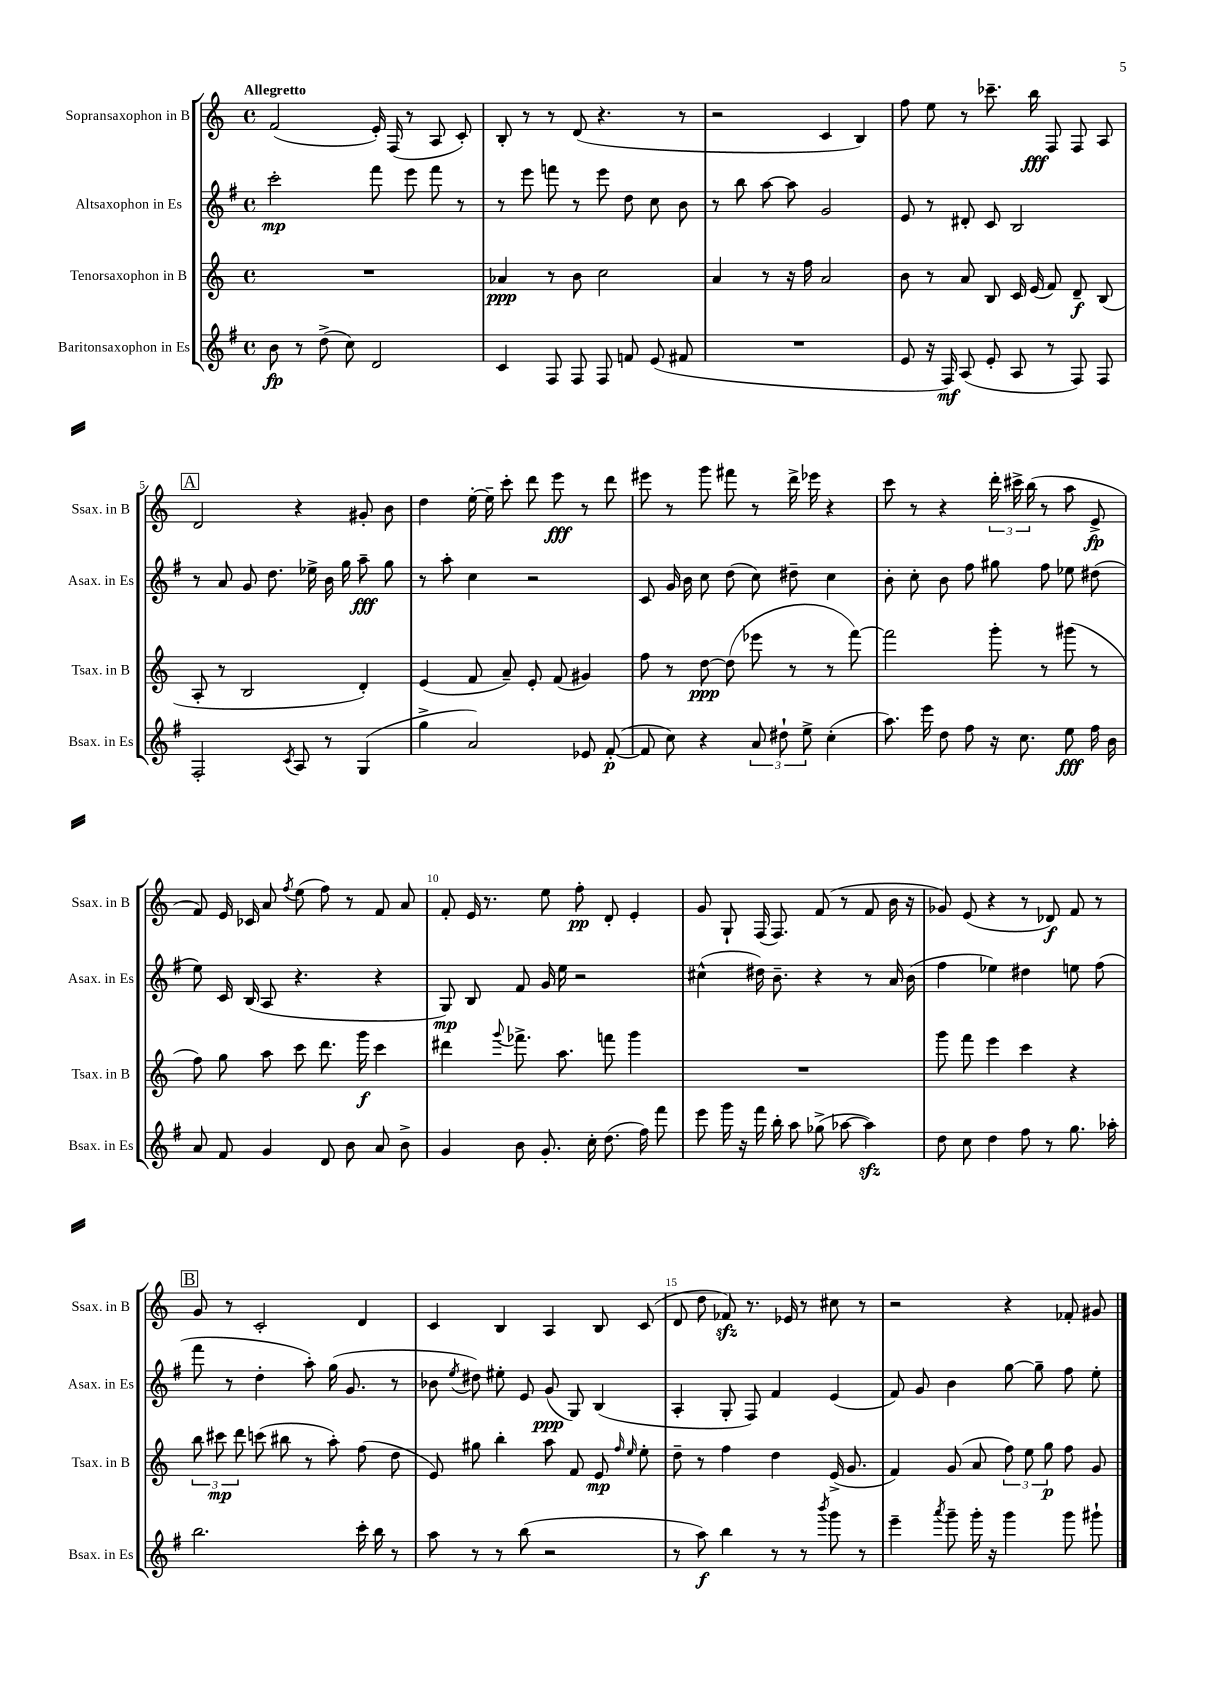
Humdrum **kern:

**kern	**dynam	**kern	**dynam	**kern	**dynam	**kern	**dynam
*part4	*part4	*part3	*part3	*part2	*part2	*part1	*part1
*staff4	*staff4	*staff3	*staff3	*staff2	*staff2	*staff1	*staff1
*I"Baritonsaxophon in Es	*	*I"Tenorsaxophon in B	*	*I"Altsaxophon in Es	*	*I"Sopransaxophon in B	*
*I'Bsax. in Es	*	*I'Tsax. in B	*	*I'Asax. in Es	*	*I'Ssax. in B	*
*clefG2	*	*clefG2	*	*clefG2	*	*clefG2	*
*k[f#]	*	*k[]	*	*k[f#]	*	*k[]	*
*M4/4	*	*M4/4	*	*M4/4	*	*M4/4	*
*met(c)	*	*met(c)	*	*met(c)	*	*met(c)	*
=1	=1	=1	=1	=1	=1	=1	=1
!	!	!	!	!	!	!LO:TX:a:B:t=Allegretto	!
8b\	fp	1r	.	2ccc'\	mp	(2f/	.
8r	.	.	.	.	.	.	.
(8dd^\	.	.	.	.	.	.	.
8cc\)	.	.	.	.	.	.	.
2d/	.	.	.	8fff#\	.	16e'/)	.
.	.	.	.	.	.	(16F/	.
.	.	.	.	8eee\	.	8r	.
.	.	.	.	8fff#\	.	8A/	.
.	.	.	.	8r	.	8c'/)	.
=2	=2	=2	=2	=2	=2	=2	=2
4c/	.	4a-X/	ppp	8r	.	8B'/	.
.	.	.	.	8eee\	.	8r	.
8F#/	.	8r	.	8fffn\	.	8r	.
8F#/	.	8b\	.	8r	.	(8d/	.
8F#/	.	2cc\	.	8eee\	.	4.r	.
8fn/	.	.	.	8dd\	.	.	.
(8e/	.	.	.	8cc\	.	.	.
8f#X/	.	.	.	8b\	.	8r	.
=3	=3	=3	=3	=3	=3	=3	=3
1r	.	4a/	.	8r	.	2r	.
.	.	.	.	8bb\	.	.	.
.	.	8r	.	[8aa\	.	.	.
.	.	16r	.	8aa\]	.	.	.
.	.	16ff\	.	.	.	.	.
.	.	2a/	.	2g/	.	4c/	.
.	.	.	.	.	.	4B/)	.
=4	=4	=4	=4	=4	=4	=4	=4
8e/	.	8b\	.	8e/	.	8ff\	.
16r	.	8r	.	8r	.	8ee\	.
16F#/)	mf	.	.	.	.	.	.
(8A/	.	8a/	.	8d#X'/	.	8r	.
8e'/	.	8B/	.	8c/	.	8.ccc-X~\	.
8A/	.	16c/	.	2B/	.	.	.
.	.	(16e/	.	.	.	16bb\	fff
8r	.	8f/)	.	.	.	8F/	.
8F#/)	.	8d~/	f	.	.	8F/	.
8F#/	.	(8B/	.	.	.	8A/	.
!!LO:LB:g=z
!!LO:REH:place=s1:t=A
=5	=5	=5	=5	=5	=5	=5	=5
2F#'/	.	8A'/	.	8r	.	2d/	.
.	.	8r	.	8a/	.	.	.
.	.	2B/	.	8g/	.	.	.
.	.	.	.	8.dd\	.	.	.
8qc/	.	.	.	.	.	.	.
8A/	.	.	.	.	.	4r	.
.	.	.	.	16ee-X^\	.	.	.
8r	.	.	.	16b\	.	.	.
.	.	.	.	16gg\	.	.	.
(4G/	.	4d'/)	.	8aa~\	fff	8g#X'/	.
.	.	.	.	8gg\	.	8b\	.
=6	=6	=6	=6	=6	=6	=6	=6
4gg^\	.	(4e/	.	8r	.	4dd\	.
.	.	.	.	8aa'\	.	.	.
2a/)	.	8f/	.	4cc\	.	[16ee'\	.
.	.	.	.	.	.	16ee~\]	.
.	.	8a~/)	.	.	.	8ccc'\	.
.	.	8e'/	.	2r	.	8ddd\	.
.	.	(8f/	.	.	.	8eee\	fff
8e-X/	.	4g#X/)	.	.	.	8r	.
([8f#'/	p	.	.	.	.	8ddd\	.
=7	=7	=7	=7	=7	=7	=7	=7
8f#/]	.	8ff\	.	8c/	.	8eee#X\	.
8cc\)	.	8r	.	16g/	.	8r	.
.	.	.	.	16b\	.	.	.
4r	.	[8dd\	ppp	8cc\	.	8ggg\	.
.	.	(8dd\]	.	(8dd\	.	8fff#X\	.
12a/	.	8eee-X\	.	8cc\)	.	8r	.
12dd#X`\	.	.	.	.	.	.	.
.	.	8r	.	8dd#X~\	.	16ddd^\	.
12ee^\	.	.	.	.	.	.	.
.	.	.	.	.	.	16eee-X\	.
(4cc'\	.	8r	.	4cc\	.	4r	.
.	.	[8fff\)	.	.	.	.	.
=8	=8	=8	=8	=8	=8	=8	=8
8.aa\)	.	2fff\]	.	8b'\	.	8ccc\	.
.	.	.	.	8cc'\	.	8r	.
16eee\	.	.	.	.	.	.	.
8dd\	.	.	.	8b\	.	4r	.
8ff#\	.	.	.	8ff#\	.	.	.
16r	.	8ggg'\	.	8gg#X\	.	24ddd'\	.
.	.	.	.	.	.	24ccc#X^\	.
8.cc\	.	.	.	.	.	.	.
.	.	.	.	.	.	(24bb\	.
.	.	8r	.	8ff#\	.	8r	.
8ee\	fff	(8ggg#X\	.	8ee-X\	.	8aa\	.
16ff#\	.	8r	.	(8dd#X\	.	8e^/	fp
16b\	.	.	.	.	.	.	.
!!LO:LB:g=z
=9	=9	=9	=9	=9	=9	=9	=9
8a/	.	8ff\)	.	8ee\)	.	8f/)	.
8f#/	.	8gg\	.	16c/	.	16e/	.
.	.	.	.	(16B/	.	16c-X/	.
4g/	.	8aa\	.	8A/	.	8a/	.
.	.	.	.	.	.	8qff/	.
.	.	8ccc\	.	4.r	.	(8ee\	.
8d/	.	8.ddd\	.	.	.	8ff\)	.
8b\	.	.	.	.	.	8r	.
.	.	16ggg\	f	.	.	.	.
8a/	.	4ccc\	.	4r	.	8f/	.
8b^\	.	.	.	.	.	8a/	.
=10	=10	=10	=10	=10	=10	=10	=10
4g/	.	4ddd#X\	.	8G/)	mp	8f'/	.
.	.	.	.	8B/	.	16e/	.
.	.	.	.	.	.	8.r	.
.	.	8qqggg/	.	.	.	.	.
8b\	.	8.fff-X^\	.	8f#/	.	.	.
8.g'/	.	.	.	16g/	.	8ee\	.
.	.	8.aa\	.	16ee\	.	.	.
.	.	.	.	2r	.	8ff'\	pp
16cc'\	.	.	.	.	.	.	.
(8.dd\	.	8fffn\	.	.	.	8d'/	.
.	.	4ggg\	.	.	.	4e'/	.
16ff#\)	.	.	.	.	.	.	.
8fff#\	.	.	.	.	.	.	.
=11	=11	=11	=11	=11	=11	=11	=11
8eee\	.	1r	.	(4cc#X^^\	.	8g/	.
16ggg\	.	.	.	.	.	8G`/	.
16r	.	.	.	.	.	.	.
16fff#\	.	.	.	16dd#X\)	.	(16F/	.
16bb'\	.	.	.	8.b~\	.	8.F/)	.
8aa\	.	.	.	.	.	.	.
(8gg-X^\	.	.	.	4r	.	(8f/	.
[8aa-X\	.	.	.	.	.	8r	.
4aa-zz\])	.	.	.	8r	.	8f/	.
.	.	.	.	16a/	.	16b\	.
.	.	.	.	(16b\	.	16r	.
=12	=12	=12	=12	=12	=12	=12	=12
8dd\	.	8ggg\	.	4ff#\	.	8g-X/)	.
8cc\	.	8fff\	.	.	.	(8e/	.
4dd\	.	4eee\	.	4ee-X\)	.	4r	.
8ff#\	.	4ccc\	.	4dd#X\	.	8r	.
8r	.	.	.	.	.	8d-X/)	f
8.gg\	.	4r	.	8een\	.	8f/	.
.	.	.	.	(8ff#\	.	8r	.
16aa-X'\	.	.	.	.	.	.	.
!!LO:LB:g=z
!!LO:REH:place=s1:t=B
=13	=13	=13	=13	=13	=13	=13	=13
2.bb\	.	12bb\	.	8fff#\	.	8g/	.
.	.	12ccc#X\	mp	.	.	.	.
.	.	.	.	8r	.	8r	.
.	.	12ddd\	.	.	.	.	.
.	.	(8cccn\	.	4dd'\	.	2c'/	.
.	.	8bb#X\	.	.	.	.	.
.	.	8r	.	8aa'\)	.	.	.
.	.	8aa'\)	.	(16gg\	.	.	.
.	.	.	.	8.g/	.	.	.
16ccc'\	.	(8ff\	.	.	.	4d/	.
16bb\	.	.	.	.	.	.	.
8r	.	8dd\	.	8r	.	.	.
=14	=14	=14	=14	=14	=14	=14	=14
8aa\	.	8e/)	.	8b-X\	.	4c/	.
.	.	.	.	8qee/	.	.	.
8r	.	8gg#X\	.	8dd#X\)	.	.	.
8r	.	4bb'\	.	8ee#X'\	.	4B/	.
(8bb\	.	.	.	8e/	.	.	.
2r	.	8aa\	.	(8g/	ppp	4A/	.
.	.	8f/	.	8G/)	.	.	.
.	.	8e/	mp	(4B/	.	8B/	.
.	.	16qqff/	.	.	.	.	.
.	.	16qqee/	.	.	.	.	.
.	.	8ee'\	.	.	.	(8c/	.
=15	=15	=15	=15	=15	=15	=15	=15
8r	.	8dd~\	.	4A'/	.	8d/	.
8aa\)	f	8r	.	.	.	8dd\	.
4bb\	.	4ff\	.	8G'/	.	8f-Xzz/)	.
.	.	.	.	8F#/)	.	8.r	.
8r	.	4dd\	.	4f#/	.	.	.
.	.	.	.	.	.	16e-X/	.
8r	.	.	.	.	.	8r	.
8qbbb/	.	.	.	.	.	.	.
8ggg\	.	(16e^/	.	(4e/	.	8cc#X\	.
.	.	8.g/	.	.	.	.	.
8r	.	.	.	.	.	8r	.
=16	=16	=16	=16	=16	=16	=16	=16
4eee~\	.	4f/)	.	8f#/)	.	2r	.
.	.	.	.	8g/	.	.	.
8qaaa/	.	.	.	.	.	.	.
8ggg~\	.	(8g/	.	4b\	.	.	.
16ggg'\	.	8a/	.	.	.	.	.
16r	.	.	.	.	.	.	.
4ggg\	.	12ff\)	.	[8gg\	.	4r	.
.	.	12ee\	.	.	.	.	.
.	.	.	.	8gg~\]	.	.	.
.	.	12gg\	p	.	.	.	.
8ggg\	.	8ff\	.	8ff#\	.	8f-X'/	.
8ggg#X`\	.	8g/	.	8ee'\	.	8g#X/	.
==	==	==	==	==	==	==	==
*-	*-	*-	*-	*-	*-	*-	*-
